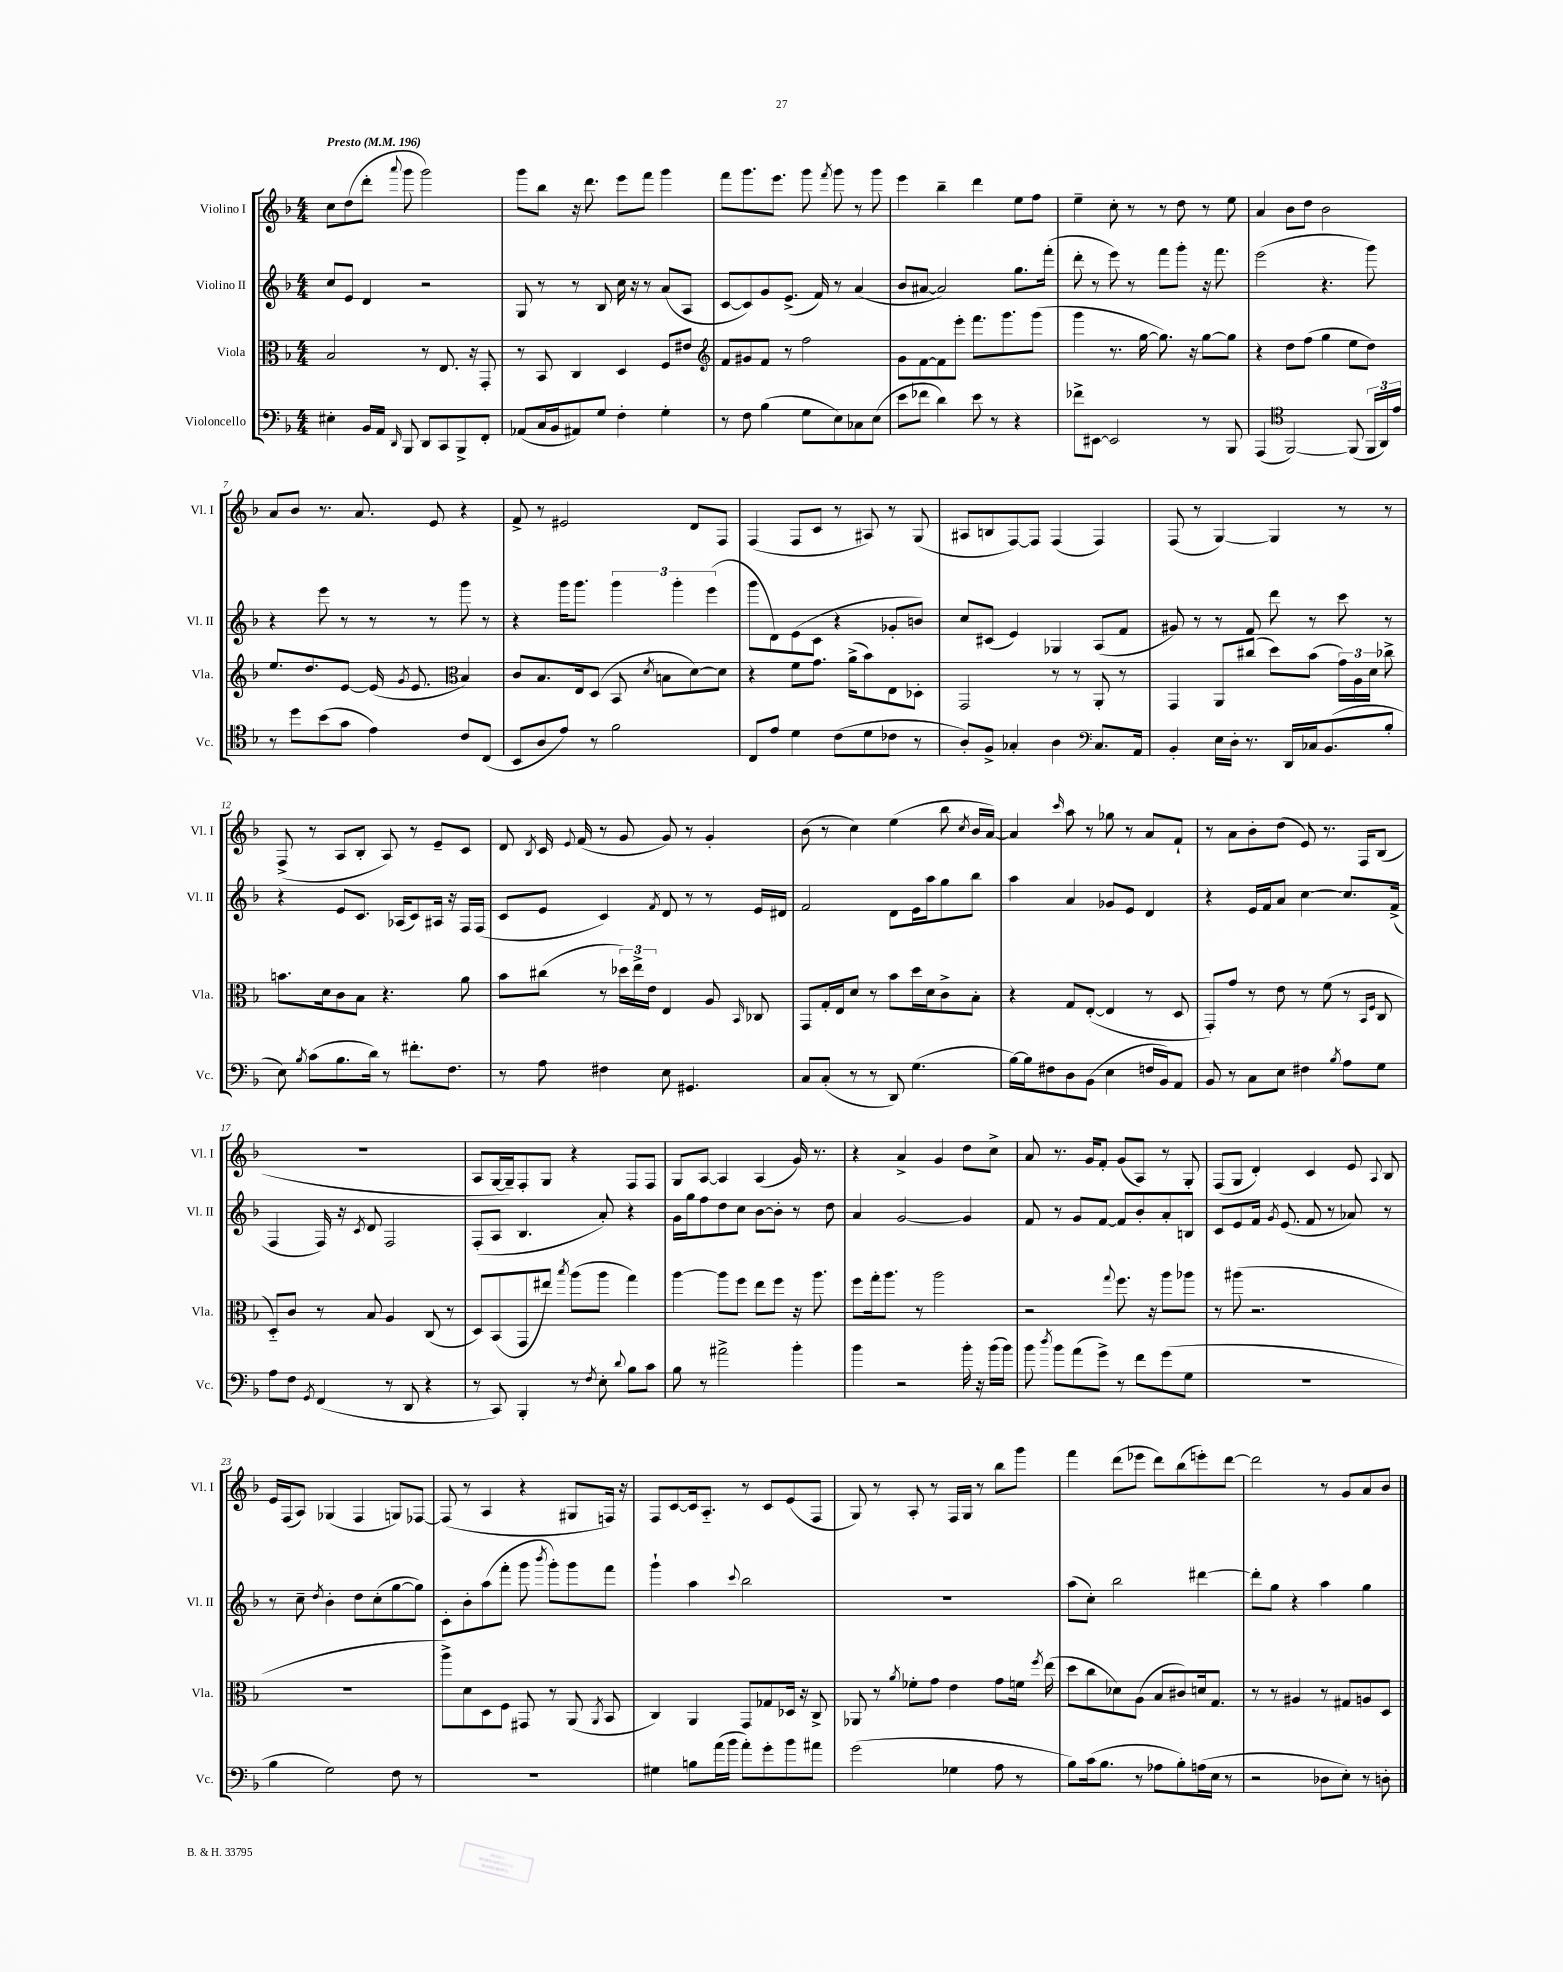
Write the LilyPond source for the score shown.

<<
\new StaffGroup <<
\new Staff = "s0" \with { instrumentName = "Violino I" shortInstrumentName = "Vl. I" } {
    \clef treble \key f \major \numericTimeSignature \time 4/4 \tempo "Presto" 4 = 196
    \autoBeamOff c''8[ d''8( d'''8]-. \appoggiatura { a'''8 } g'''8 g'''2) |
    g'''8[ bes''8] r16 d'''8. e'''8[ f'''8] g'''4 |
    f'''8[ g'''8. e'''8.] g'''8 \acciaccatura { f'''8 } g'''8 r8 g'''8 |
    e'''4 bes''4-- d'''4 e''8[ f''8] |
    e''4-- c''8-. r8 r8 d''8 r8 e''8 |
    a'4 bes'8[ d''8] bes'2 |
    a'8[ bes'8] r8. a'8. e'8 r4 |
    f'8-> r8 eis'2 d'8[ f8] |
    f4( f8[ c'8] r8 ais8) r8 g8( |
    ais8[ b8 f8~) f8] f4( f4) |
    f8( r8 g4~) g4 r8 r8 |
    f8->( r8 a8[ bes8]-. a8) r8 e'8[-- c'8] |
    d'8 \acciaccatura { bes8 } c'16 \appoggiatura { e'8 } f'16( r8 g'8 g'8) r8 g'4-. |
    bes'8( r8 c''4) e''4( bes''8 \acciaccatura { c''8 } bes'16[ a'16]~) |
    a'4 \grace { c'''16 } a''8 r8 ges''8 r8 a'8[ f'8]-! |
    r8 a'8[ bes'8-. d''8]( e'8) r8. f16[ bes8]( |
    R1 |
    a8[ g16~ g16--) f8-. g8] r4 f8[ f8] |
    g8[ a8]~ a4 a4( g'16) r8. |
    r4 a'4-> g'4 d''8[ c''8]-> |
    a'8 r8. g'16[ f'8]-. g'8[( a8]) r8 g8-. |
    f8[( g8] d'4-.) c'4 e'8 \appoggiatura { a8 } bes8 |
    e'16[ f16( a8]) ges4( f4 g8[) fes8]~ |
    fes8( r8 a4 r4 gis8[ f16]) r16 |
    f8[ c'8~ c'16 a8.]-_ r8 c'8[ e'8( f8] |
    g8) r8 a8-. r8 f16[ g16] r8 bes''8[ g'''8] |
    f'''4 d'''8[( ees'''8] d'''8[) bes''8( e'''8-.) d'''8]~ |
    d'''2 r8 g'8[ a'8 bes'8] \bar "|." |
}
\new Staff = "s1" \with { instrumentName = "Violino II" shortInstrumentName = "Vl. II" } {
    \clef treble \key f \major \numericTimeSignature \time 4/4
    \autoBeamOff c''8[ e'8] d'4 r2 |
    g8 r8 r8 bes8 c''16 r16 r8 a'8[( a8] |
    c'8[~ c'8) g'8 e'8.]->( f'16) r8 a'4( |
    bes'8[ ais'8]~ ais'2) g''8.[ f'''16]-.( |
    d'''8-. r8 e'''8) r8 f'''8[ g'''8]-. r16 f'''8. |
    e'''2( r4. g'''8) |
    r4 e'''8 r8 r8 r8 g'''8 r8 |
    r4 g'''16[ g'''8.] \tuplet 3/2 { g'''4 g'''4-. e'''4( } |
    g'''8[ d'8) e'8( c'8] r4 ges'8[-. b'8]) |
    c''8[ cis'8]( e'4) ges4 a8[( f'8] |
    gis'8) r8 r8 f'8 d'''8 r8 c'''8 r8 |
    r4 e'8[ c'8.] aes16[( c'8) ais16] r16 f16[ f16]( |
    c'8[ e'8] c'4) \acciaccatura { f'8 } d'8 r8 r8 e'16[ dis'16] |
    f'2 d'8[ e'16 a''16 g''8 bes''8] |
    a''4 a'4 ges'8[ e'8] d'4 |
    r4 e'16[ f'16 a'8] c''4~ c''8.[ f'16]->( |
    f4 f16) r16 \acciaccatura { c'8 } d'8 f2 |
    f8[-.( a8] bes4. a'8-.) r4 |
    g'16[ g''16 f''8 d''8 c''8] bes'8[~ bes'8]-. r8 d''8 |
    a'4 g'2~ g'4 |
    f'8 r8 g'8[ f'8]~ f'8[ bes'8-. a'8-. b8] |
    c'8[ e'8 f'16] \acciaccatura { g'8 } e'8.( f'8 r8 aes'8) r8 |
    r8 c''8-- \acciaccatura { d''8 } bes'4-. d''8[ c''8-.( g''8~ g''8]) |
    c'8[-. bes'8-. a''8( f'''8]-. g'''8 \acciaccatura { bes'''8 } g'''8[-.) g'''8 f'''8] |
    g'''4-! a''4 \appoggiatura { c'''8 } bes''2 |
    R1 |
    a''8[( c''8]-.) bes''2 dis'''4~ |
    dis'''8[-. g''8] r4 a''4 g''4 \bar "|." |
}
\new Staff = "s2" \with { instrumentName = "Viola" shortInstrumentName = "Vla." } {
    \clef alto \key f \major \numericTimeSignature \time 4/4
    \autoBeamOff bes2 r8 e8. r16 g,8-. |
    r8 bes,8 c4 d4 f8[ eis'8] |
    \clef treble f'8[ gis'8 f'8] r8 f''2 |
    g'8[ f'8~ f'8 e'''8]-. f'''8.[ g'''8. g'''8]( |
    g'''4 r8. g''16~ g''8.) r16 g''8[~ g''8] |
    r4 d''8[ f''8]( g''4 e''8[ d''8]) |
    e''8.[ d''8. e'8]~ e'16( \acciaccatura { g'8 } e'8. \clef alto bes4) |
    c'8[ bes8. e16 d8]( bes,8 \acciaccatura { d'8 } b8[ d'8~) d'8] |
    r4 f'8[ g'8.] a'16[->( bes'8) e8 des8]-. |
    g,2 r8 r8 a,8-. r8 |
    g,4 a,8[ cis''8]( d''8[) bes'8]( \tuplet 3/2 { g'16[) a16 d'16] } ces''8-> |
    b'8.[ d'16 c'8 bes8] r4. a'8 |
    bes'8[ cis''8]( r8 \tuplet 3/2 { des''16[) e''16-> e'16] } e4 a8 \grace { bes,16 } ces8 |
    g,8[ g16-. e16 d'8] r8 bes'8[ d''16 d'16 c'8-> bes8]-. |
    r4 g8[ e8]~-.( e4 r8 d8 |
    g,8[-.) g'8] r8 e'8 r8 f'8( r8 \grace { bes,16[ f16] } c8 |
    d8[-_) c'8] r8 bes8 a4 c8( r8 |
    d8[) bes,8( g,8 eis''8]) \acciaccatura { bes''8 } a''8[( a''8] g''4) |
    a''4~ a''8[ f''8] e''8[ f''8] r16 a''8. |
    f''8[ g''16-. a''8.] r8 a''2 |
    r2 \appoggiatura { g''8 } f''8. r16 a''8[ aes''8] |
    r8 ais''8( r2. |
    R1 |
    a''8[->) d'8 d8 f8] gis,8 r8 a,8( \acciaccatura { a,8 } bes,8 |
    c4) a,4 g,8[ ges8 des16] r16 c8-> |
    aes,8 r8 \acciaccatura { a'8 } fes'8[-. g'8] e'4 g'8[ f'16] \acciaccatura { f''8 } e''16( |
    d''8[ c''8 des'8) a8]( bes8[ cis'8) d'16 g8.] |
    r8 r8 ais4 r8 gis8[ a8 d8] \bar "|." |
}
\new Staff = "s3" \with { instrumentName = "Violoncello" shortInstrumentName = "Vc." } {
    \clef bass \key f \major \numericTimeSignature \time 4/4
    \autoBeamOff eis4-. bes,16[ a,16] \grace { d,16 } bes,,8 d,8[ c,8 bes,,8-> f,8]-. |
    aes,8[( c16 bes,16 ais,8) g8] f4-. g4-. |
    r8 f8 bes4( g8[ e8) ces8 e8]( |
    e'8[ fes'8] d'4) e'8 r8 r4 |
    fes'8[-> eis,8]~ eis,2 r8 bes,,8 |
    a,,4( \clef tenor f,2~) f,8( \tuplet 3/2 { f,16[ a,16) e'16] } |
    r8 d''8[ bes'8( g'8] e'4) c'8[ c8]( |
    bes,8[ a8 e'8]) r8 f'2 |
    c8[ e'8] d'4 c'8[( d'8 ces'8] r8 |
    a8[-.) f8]-> ges4-. a4 \clef bass c8.[ a,16] |
    bes,4-. e16[ d16]-. r8. d,16[ ces16 bes,8.( bes8]-. |
    e8) \acciaccatura { bes8 } c'8[( bes8. d'16]) r8 fis'8.[-. f8.] |
    r8 a8 fis4 e8 gis,4. |
    c8[ c8]-.( r8 r8 d,8) g4.( |
    bes16[~) bes16 fis8 d8 bes,8]( e4 f16[ bes,16) a,8] |
    bes,8 r8 c8[ e8] fis4 \acciaccatura { bes8 } a8[ g8] |
    a8[ f8] \acciaccatura { g,8 } f,4( r8 d,8 r4 |
    r8 c,8) bes,,4-. r8 \acciaccatura { f8 } e8-. \appoggiatura { d'8 } bes8[ c'8] |
    bes8 r8 ais'2-> bes'4-. |
    bes'4 r2 bes'16-. r16 bes'16[( bes'16]) |
    bes'8 \acciaccatura { d''8 } bes'8[ a'8( g'8]->) r8 f'8[ g'8( g8] |
    R1 |
    bes4 g2) f8 r8 |
    R1 |
    gis4 b8[ a'16( bes'16] a'8[-.) g'8-. bes'8 ais'8] |
    g'2( ges4 a8 r8 |
    bes8[) c'16( bes8.] r8 aes8[ bes8-.) a16( e16] r8 |
    r2 des8[ e8]-.) r8 d8-. \bar "|." |
}
>>
>>
